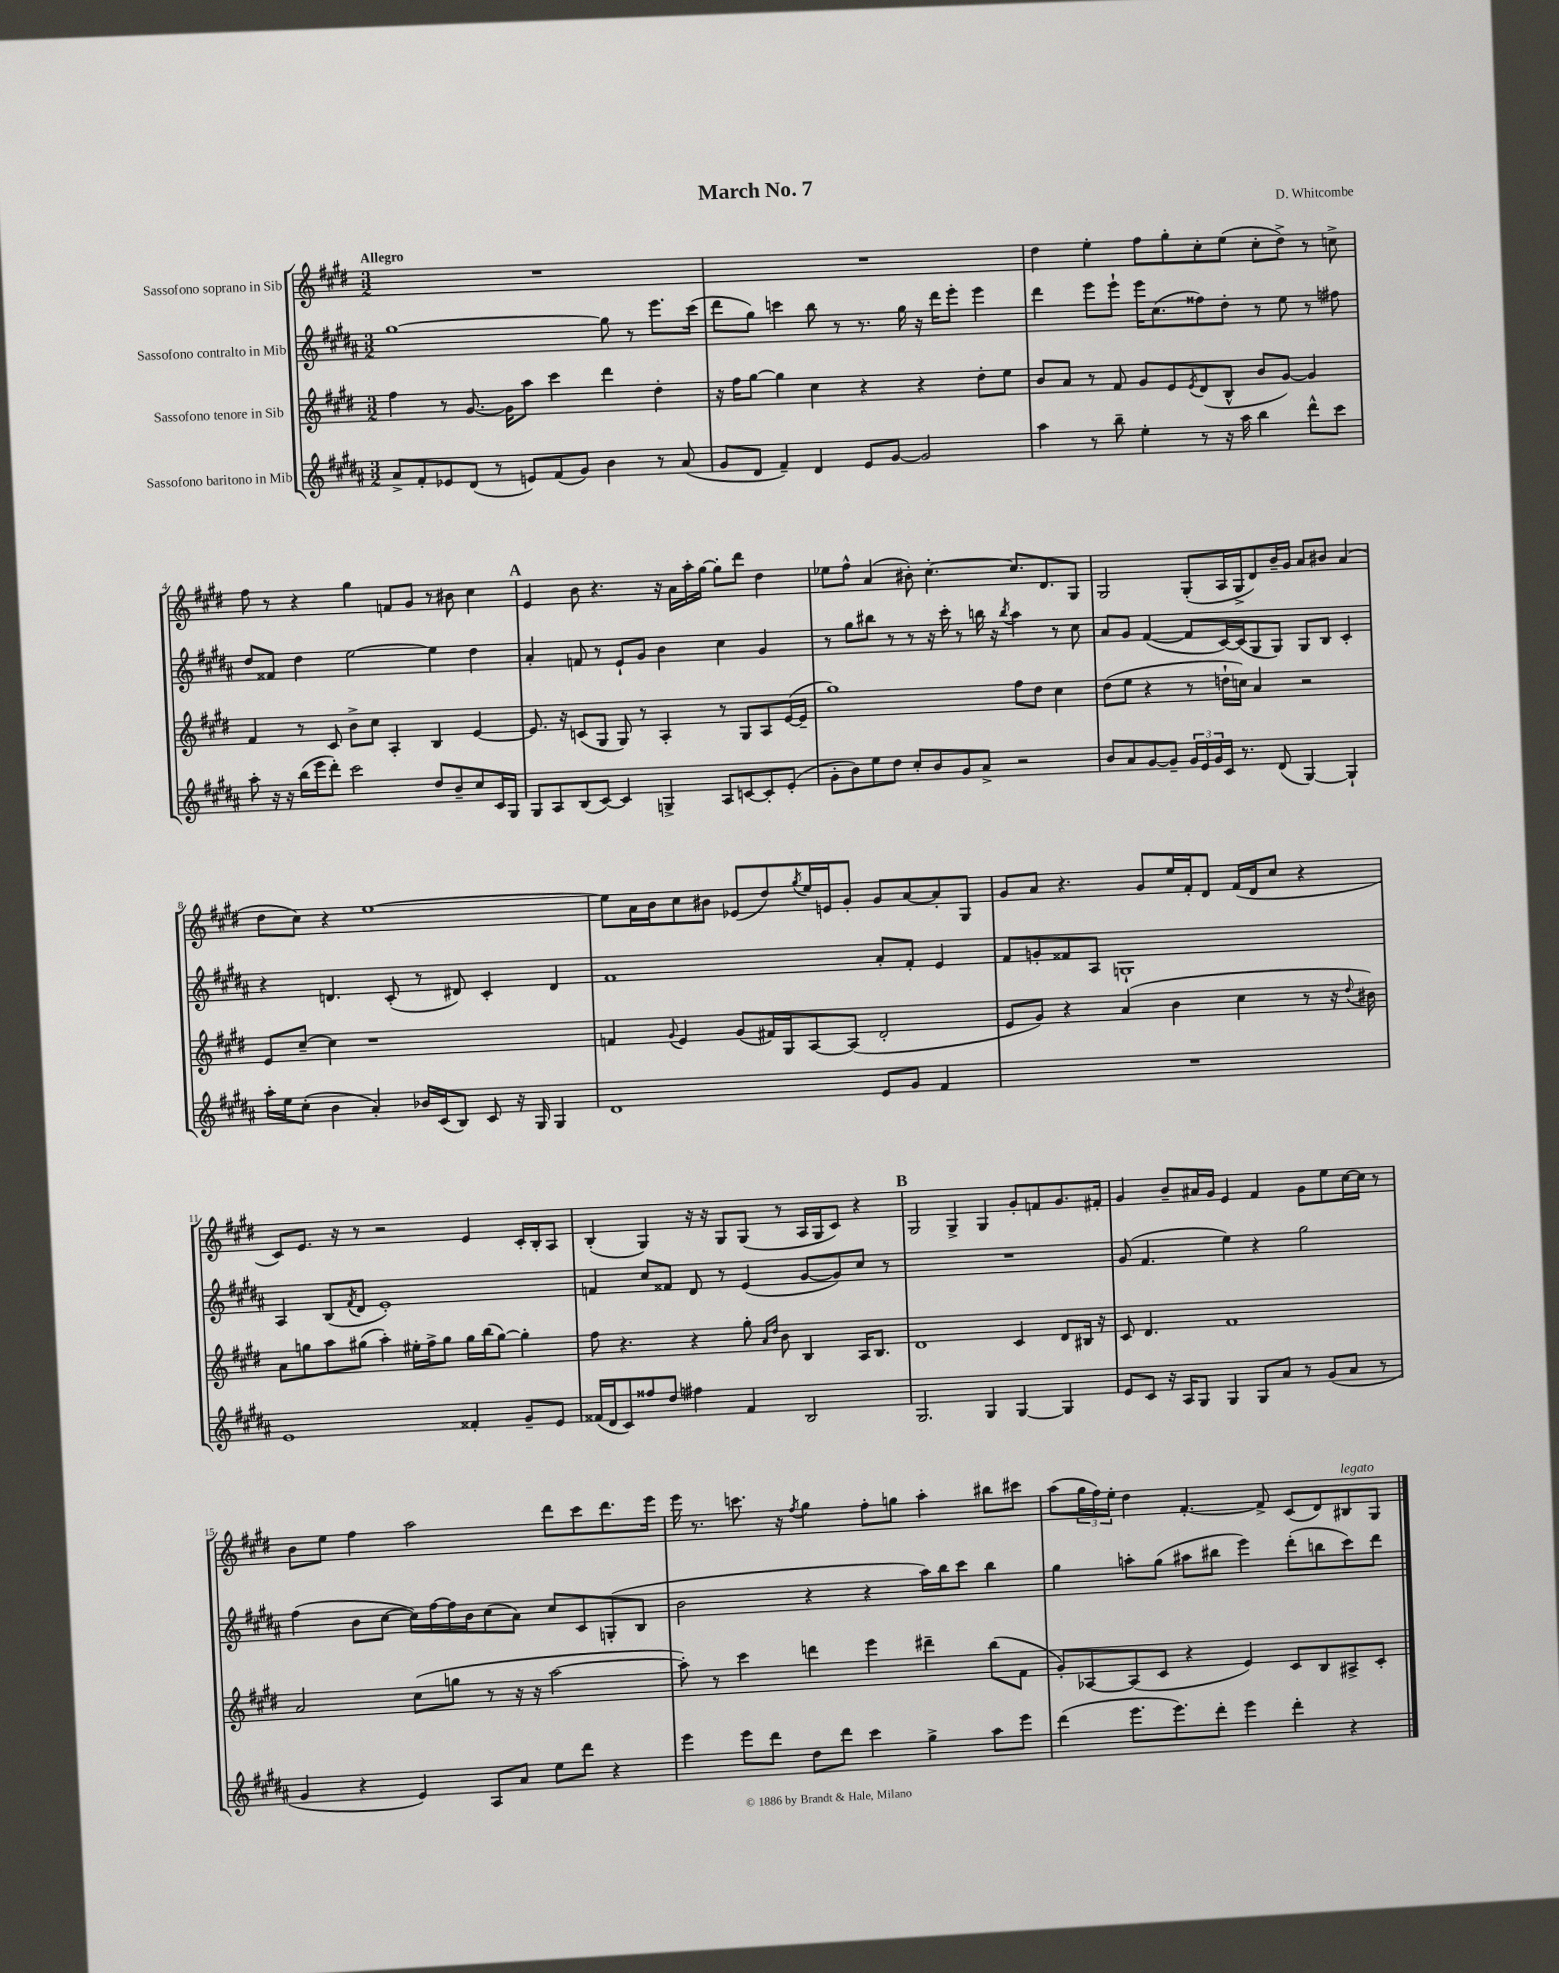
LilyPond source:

\header { title = "March No. 7" composer = "D. Whitcombe" }
<<
\new StaffGroup <<
\new Staff = "s0" \with { instrumentName = "Sassofono soprano in Sib" } {
    \clef treble \key e \major \numericTimeSignature \time 3/2 \tempo "Allegro"
    R1. |
    R1. |
    dis''4 e''4-. fis''8 gis''8-. cis''8-. e''8( cis''8-. dis''8->) r8 c''8-> |
    fis''8 r8 r4 gis''4 f'8 gis'8 r8 bis'8 cis''4 |
    \mark \markup { \bold "A" } e'4 b'8 r4. r16 a'16 a''16-. gis''16~ gis''8-. dis'''8 dis''4 |
    ees''8 fis''8-^ a'4( bis'8-.) cis''4.~-. cis''8. dis'8. gis8 |
    gis2 gis8-.( a16 gis16-> dis'8) b'16-- gis'16 a'8 bis'8 a'4( |
    dis''8 cis''8) r4 e''1~ |
    e''8 a'16 b'16 cis''8 bis'8 ees'8( dis''8) \acciaccatura { gis''8 } e''16 e'16 gis'8-. gis'8 a'8~ a'8-. gis8 |
    gis'8 a'8 r4. gis'8 e''16 fis'16-. dis'8 fis'16( dis'16 cis''8 r4 |
    cis'8) e'8. r16 r8 r2 e'4 cis'16-. b16-. a8 |
    b4-.( gis4) r16 r16 gis8 gis8( r8 a16 gis16 cis'8) r4 |
    \mark \markup { \bold "B" } gis2 gis4-> gis4 gis'8-. f'8 gis'8. fis'16-. |
    gis'4 b'8-- ais'16 gis'16 e'4 fis'4 gis'8 e''8 cis''16~ cis''16 r8 |
    b'8 e''8 fis''4 a''2 dis'''8 cis'''8 dis'''8. e'''16 |
    e'''16 r8. c'''8. r16 \acciaccatura { fis''8 } gis''4 fis''8-. g''8 a''4-. bis''8 cis'''8 |
    a''8( \tuplet 3/2 { gis''16 fis''16) e''16-. } dis''4 fis'4.~-. fis'8-> cis'8( dis'8) bis8^\markup { \italic "legato" } gis8 \bar "|." |
}
\new Staff = "s1" \with { instrumentName = "Sassofono contralto in Mib" } {
    \clef treble \key b \major \numericTimeSignature \time 3/2
    gis''1~ gis''8 r8 e'''8. cis'''16( |
    dis'''8 gis''8) c'''4 b''8 r8 r8. gis''16 r16 dis'''16 e'''8-. e'''4 |
    dis'''4 e'''8 e'''8-! e'''16 cis''8.( fisis''8) dis''8-. r8 e''8 r8 fis''8 |
    dis''8 fisis'8 dis''4 e''2~ e''4 dis''4 |
    \mark \markup { \bold "A" } ais'4-. f'8 r8 e'8-! gis'8 b'4 cis''4 gis'4 |
    r8 gis''8 bis''8 r8 r8 r16 cis'''16-. r8 b''16 r16 \acciaccatura { b''8 } ais''4 r8 cis''8 |
    ais'8 gis'8 fis'4~( fis'8 cis'16~) cis'16( gis8 gis8) gis8 b8 cis'4-. |
    r4 d'4. cis'8-.( r8 dis'8) cis'4-. dis'4 |
    fis'1 ais'8-. fis'8-. e'4 |
    fis'8 g'8-. fisis'8 ais8 g1-! |
    ais4 b8( \acciaccatura { fis'8 } dis'8 e'1-.) |
    f'4 cis''8 fisis'8 dis'8 r8 e'4( gis'8~ gis'8) cis''8 r8 |
    \mark \markup { \bold "B" } R1. |
    gis'8( fis'4. e''4) r4 gis''2 |
    fis''4( b'8 cis''8~ cis''16) fis''16~ fis''16 b'16 cis''8( ais'8) cis''8 cis'8 g8-.( b8 |
    b'2 r4 r4 ais''16) b''16 cis'''8 b''4 |
    gis''4 a''8-. gis''8( ais''8 bis''8 e'''4) dis'''8-.( b''8 cis'''8) dis'''8 \bar "|." |
}
\new Staff = "s2" \with { instrumentName = "Sassofono tenore in Sib" } {
    \clef treble \key e \major \numericTimeSignature \time 3/2
    fis''4 r8 gis'8.~ gis'16 a''8 cis'''4 dis'''4 dis''4-. |
    r16 fis''16 gis''8~ gis''4 cis''4 r4 r4 dis''8-. e''8 |
    b'8 a'8 r8 fis'8 gis'8 e'8 \acciaccatura { e'8 } dis'8( b8-^ b'8 gis'8~) gis'4 |
    fis'4 r8 cis'8 b'8-> cis''8 a4-. b4 e'4~ |
    \mark \markup { \bold "A" } e'8. r16 c'8( gis8 gis8) r8 a4-. r8 gis8 a8 e'16~( e'16-- |
    gis''1) fis''8 dis''8 cis''4 |
    dis''8( e''8 r4 r8 d''16-! c''16) a'4 r2 |
    e'8 cis''8~-- cis''4 r1 |
    f'4 \appoggiatura { gis'8 } e'4 gis'8( fis'16) gis16 a8~ a8( dis'2-. |
    e'8 gis'8) r4 a'4( b'4 cis''4 r8 r16 \appoggiatura { dis''8 } bis'16) |
    a'8 g''8 a''8 gis''8( a''4-.) eis''16-. fis''16-> gis''8 gis''16 b''16( gis''8~) gis''4-. |
    fis''8 r4. r4 gis''8-. \grace { a'16 dis''16 } b'8 b4 a16 b8. |
    \mark \markup { \bold "B" } dis'1 cis'4 dis'8 bis16 r16 |
    cis'8 dis'4. fis'1 |
    a'2 cis''8( g''8 r8 r16 r16 a''2~ |
    a''8-.) r8 cis'''4 d'''4 e'''4 dis'''4-- b''8( fis'8 |
    gis'8-.) aes8~ aes8( cis'8 r4 e'4) cis'8 b8 ais8-> cis'8-. \bar "|." |
}
\new Staff = "s3" \with { instrumentName = "Sassofono baritono in Mib" } {
    \clef treble \key b \major \numericTimeSignature \time 3/2
    ais'8-> fis'8-. ees'8 dis'8( r8 e'8) fis'8( gis'8) b'4 r8 ais'8( |
    gis'8 dis'8 fis'4--) dis'4 e'8 gis'8~ gis'2 |
    ais''4 r8 b''8-- e''4-. r8 r16 ais''16 b''4 dis'''8-^ cis'''8 |
    ais''8-. r16 r16 b''16( e'''16 dis'''8-.) cis'''2 dis''8 b'8-- cis''8 cis'16 gis16 |
    \mark \markup { \bold "A" } gis8 ais8 b8( cis'8~) cis'4 g4-> ais8 c'8~ c'8-. e'8-.( |
    gis'8-. b'8) e''8 dis''8 cis''8-. b'8 gis'8 ais'8-> r2 |
    b'8 ais'8 gis'8~ gis'8-- \tuplet 3/2 { gis'16 e'16 gis'16 } cis'16 r8. dis'8( gis4~) gis4-! |
    ais''16-. e''16 cis''8-.( b'4 ais'4-.) bes'16 cis'16( b8) cis'8 r16 gis16 gis4 |
    dis'1 e'8 gis'8 fis'4 |
    R1. |
    e'1 fisis'4-. gis'8-- e'8 |
    fisis'16( dis'16 cis'8) fisis''8 dis''8 fis''4 fisis'4 b2 |
    \mark \markup { \bold "B" } gis2. gis4 gis4~ gis4 |
    e'8 cis'8 r16 ais16 gis8 gis4 gis8 ais'8 r8 gis'8( ais'8 r8 |
    gis'4 r4 e'4) ais8 ais'8 e''8 dis'''8 r4 |
    e'''4 e'''8 dis'''8 dis''8 dis'''8 cis'''4 gis''4-> ais''8 e'''8 |
    dis'''4( e'''8. e'''8.) dis'''8-. e'''4 dis'''4-. r4 \bar "|." |
}
>>
>>
